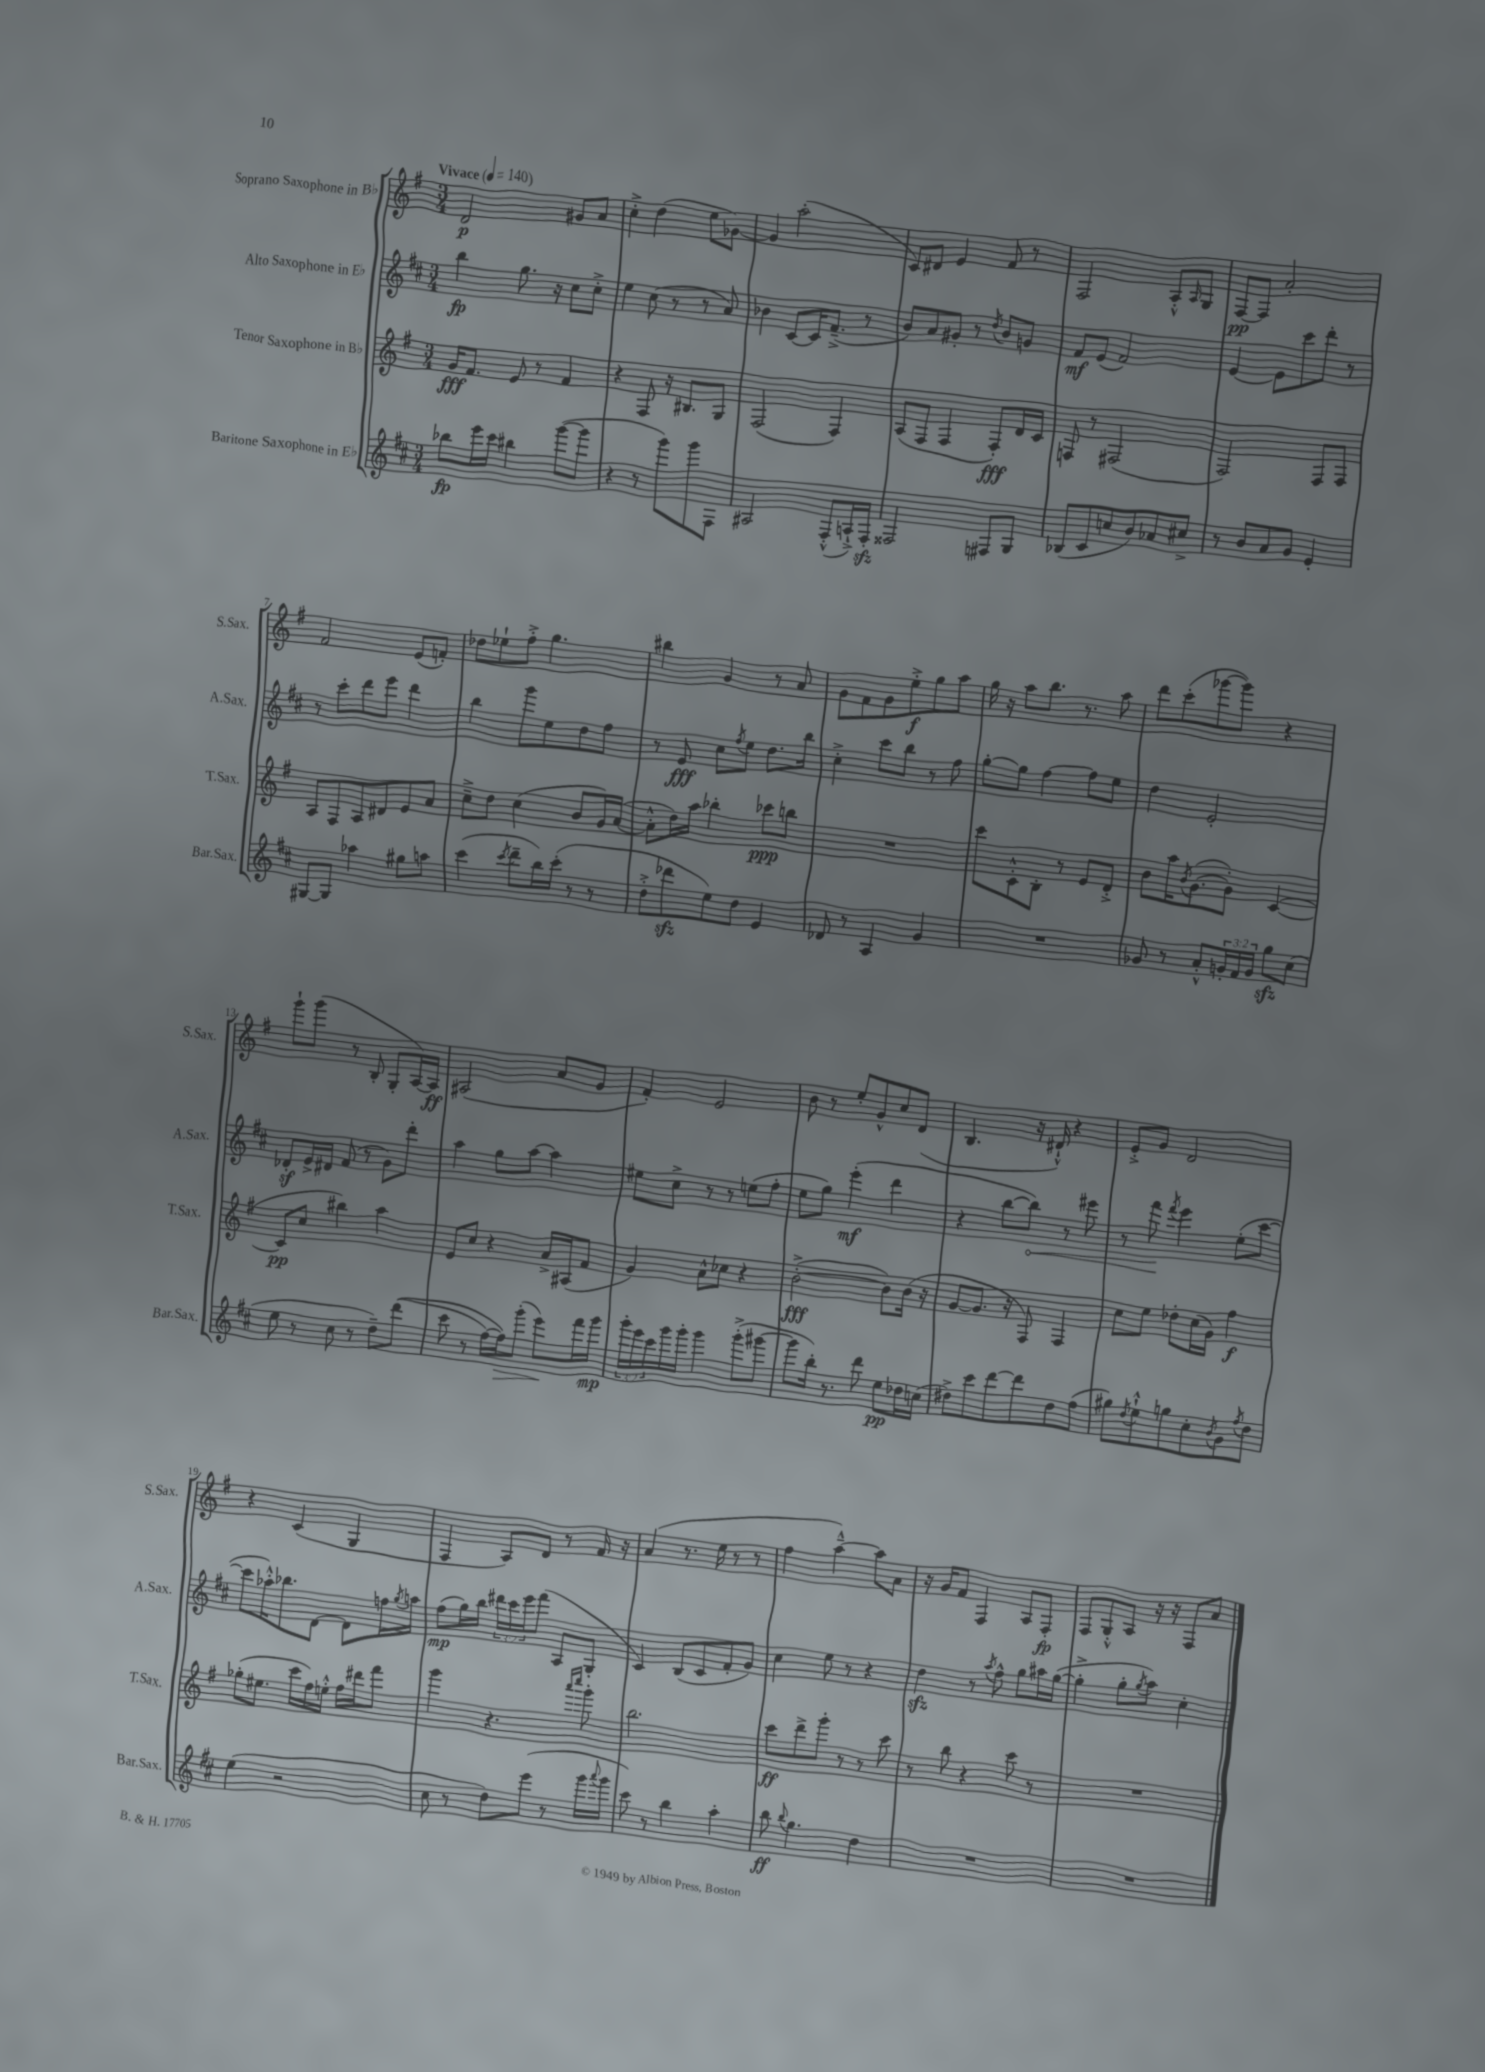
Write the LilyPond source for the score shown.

<<
\new StaffGroup <<
\new Staff = "s0" \with { instrumentName = "Soprano Saxophone in Bb" shortInstrumentName = "S.Sax." } {
    \clef treble \key g \major \numericTimeSignature \time 3/4 \tempo "Vivace" 4 = 140
    d'2\p gis'8 a'8 |
    c''4-.-> d''4( e''8 ges'8~) |
    ges'4 a''2-.( |
    c'8) dis'8 e'4 fis'8 r8 |
    fis2 a8-.-^ \grace { a16 } g8 |
    fis8~\pp fis8 a'2-. |
    fis'2 e'8( f'8-.) |
    des''8 ees''8-! fis''8-.-> g''4. |
    bis''4 g'4 r8 a'8 |
    g'8 fis'8 g'8 e''8-.->\f g''8 a''8 |
    g''16 r16 a''8 b''8. r8. a''8 |
    d'''8 c'''8-.( ges'''8~ ges'''8) r4 |
    g'''8-! g'''8( r8 b8-. g8-. a16~) a16\ff |
    ais2( a'8 g'8 |
    fis'4-.) e'2 |
    b'8 r8 e''8-. g'8-^ c''8 d'8( |
    b4. r16 dis'16-!-^) r4 |
    e'8-.-> g'8 d'2 |
    r4 c'4( g4 |
    fis4 a8) d'8 r8 fis'16 r16 |
    a'4( r8. e''16 r8 r8 |
    fis''4 a''4~---^) a''8 a'8 |
    r16 g'16 fis'8 fis4 a8 fis8-.\fp |
    fis8 g8-.-^ a8 r16 r16 fis8 a'8 \bar "|." |
}
\new Staff = "s1" \with { instrumentName = "Alto Saxophone in Eb" shortInstrumentName = "A.Sax." } {
    \clef treble \key d \major \numericTimeSignature \time 3/4 \override Staff.TupletNumber.text = #tuplet-number::calc-fraction-text
    b''4\fp g''8. r16 cis''8 cis''8-.-> |
    e''4 cis''8( r8 r8 a'8) |
    bes'4 cis'8~ cis'16 fis'8.--->( r8 |
    b'8) a'8 gis'8-. r8 \acciaccatura { d''8 } b'8 g'8 |
    fis'8\mf e'8( fis'2) |
    e'4~ e'8 cis'''8 d'''8-. r8 |
    r8 cis'''8-. d'''8 e'''8 d'''4 |
    b''4 g'''8 e''8 d''8 fis''8 |
    r8 e'8\fff cis''8 \acciaccatura { fis''8 } e''8 d''8. b''16 |
    cis''4-.-> cis'''8 b''8 r8 fis''8 |
    g''8~-. g''8 fis''4~ fis''8 e''8 |
    d''4 e'2-. |
    des'8-.\sf e'16-> dis'16 fis'8( r8 g'8) d'''8-. |
    a''4 g''8 a''8~ a''4 |
    eis''8 cis''8-> r8 r8 e''8( fis''8-. |
    e''8 g''8) e'''4-.\mf( d'''4 |
    r4 b''8~ \once \override Hairpin.circled-tip = ##t b''8\<) r8 eis'''8 |
    r8 fis'''8\! \acciaccatura { fis'''8 } e'''4 e''8-.( cis'''8~ |
    cis'''8 aes''16-.-^) bes''8. d'8~ d'8 f''16 \acciaccatura { g''8 } a''16 |
    fis''8\mp( g''16) b''16 \tuplet 3/2 { dis'''16 cis'''16 e'''16 } fis'''8( a8 g8-. |
    cis'4) b8( cis'8 fis'8-. g'8) |
    cis''4 e''8 r8 r4 |
    d''4\sfz r8 \acciaccatura { a''8 } fis''8-^ g''8 ais''16 g''16~( |
    g''4-.-> g''8-. \acciaccatura { g''8 } a''8) cis''4-. \bar "|." |
}
\new Staff = "s2" \with { instrumentName = "Tenor Saxophone in Bb" shortInstrumentName = "T.Sax." } {
    \clef treble \key g \major \numericTimeSignature \time 3/4
    g'16\fff fis'8. e'8 r8 fis'4 |
    r4 fis8 r16 bis8. g8 |
    fis2( fis4) |
    a8( fis8 fis4 fis8-.\fff) d'16 c'16 |
    f8 r8 fis2( |
    fis2) fis8 fis8 |
    a8 fis8 a8 dis'8 e'8 a'8 |
    c''8---> d''8 c''4( b'8 g'16) a'16~( |
    a'8-.-^ d''16) a''16 bes''4-. ces'''8\ppp b''8 |
    R2. |
    c'''8 c'8-.-^ b8-. r8 e'8 d'8-.-> |
    b'8 a''16 \acciaccatura { b'8 } g'8.~( g'8-.) c'4~( |
    c'8\pp c''8 bis''4) a''4 |
    e'8 c''8 r4 a'16-> ais16( fis'8 |
    g'4) a'8-^ ces''8 r4 |
    b'2~-.->\fff( b'8) b'16( r16 |
    g'8~ g'8. r16 fis8) fis4 |
    c''8 e''8 des''8-. c''16( g'16) fis''4\f |
    ges''8-.( eis''8. c'''16 fis''16) e''16-.-^ fis''16 dis'''16 fis'''8 |
    g'''4 r4. \grace { a'''16 c''''16 } g'''8-. |
    b''2. |
    c'''8\ff d'''8-> g'''8-. r8 r8 c'''8 |
    r8 b''8 r4 c'''8 r8 |
    R2. \bar "|." |
}
\new Staff = "s3" \with { instrumentName = "Baritone Saxophone in Eb" shortInstrumentName = "Bar.Sax." } {
    \clef treble \key d \major \numericTimeSignature \time 3/4 \override Staff.TupletNumber.text = #tuplet-number::calc-fraction-text
    bes''8\fp e'''16 cis'''16 bis''4 g'''8~( g'''8 |
    r4 r8 g'''8) g'''8 fis8 |
    ais2 fis8-.-^( a16-!->) fis16-.\sfz |
    fisis2 fis8 g8 |
    bes8( cis'8 c''8 b'8) aes'8 cis''8-> |
    r8 b'8 a'8 g'8 e'4-. |
    gis8~ gis8 aes''4 gis''8 a''8 |
    cis'''4( \acciaccatura { cis'''8 } d'''8-- b''16) cis'''16-.( r8 r8 |
    d''8-.-> des'''8\sfz e''8) d''8 e'4 |
    des'8 r8 a4 g'4 |
    R2. |
    ges'8 r8 a'8-.-^ \tuplet 3/2 { g'16-. fis'16 g'16 } g''8\sfz cis''8( |
    e''8 r8 cis''8 r8 d''8--) d'''8(\( |
    cis'''8 r8 fis''16~) fis''16\>\) g'''8-.( e'''8\!) fis'''16 g'''16\mp |
    \tuplet 3/2 { g'''16-. e'''16 cis'''16 } g'''16 g'''16-. g'''4 g'''8-.->( gis'''8~ |
    gis'''8 b''16-.) r8. d'''8 e''8\pp des''16 c''16( |
    dis''8->) cis'''8 d'''8~ d'''8 dis''8 fis''8( |
    gis''8) \acciaccatura { d''8 } e''8-!-^ g''8 cis''8-. \acciaccatura { b'8 } g'8 \acciaccatura { fis''8 } d''8 |
    e''4( r2 |
    cis''8 r8 d''8) e'''8( r8 g'''16 \appoggiatura { a'''8 } g'''16 |
    cis'''8) r8 b''4 a''4-. |
    b''8\ff \appoggiatura { b''8 } g''4. d''4 |
    R2. |
    R2. \bar "|." |
}
>>
>>
